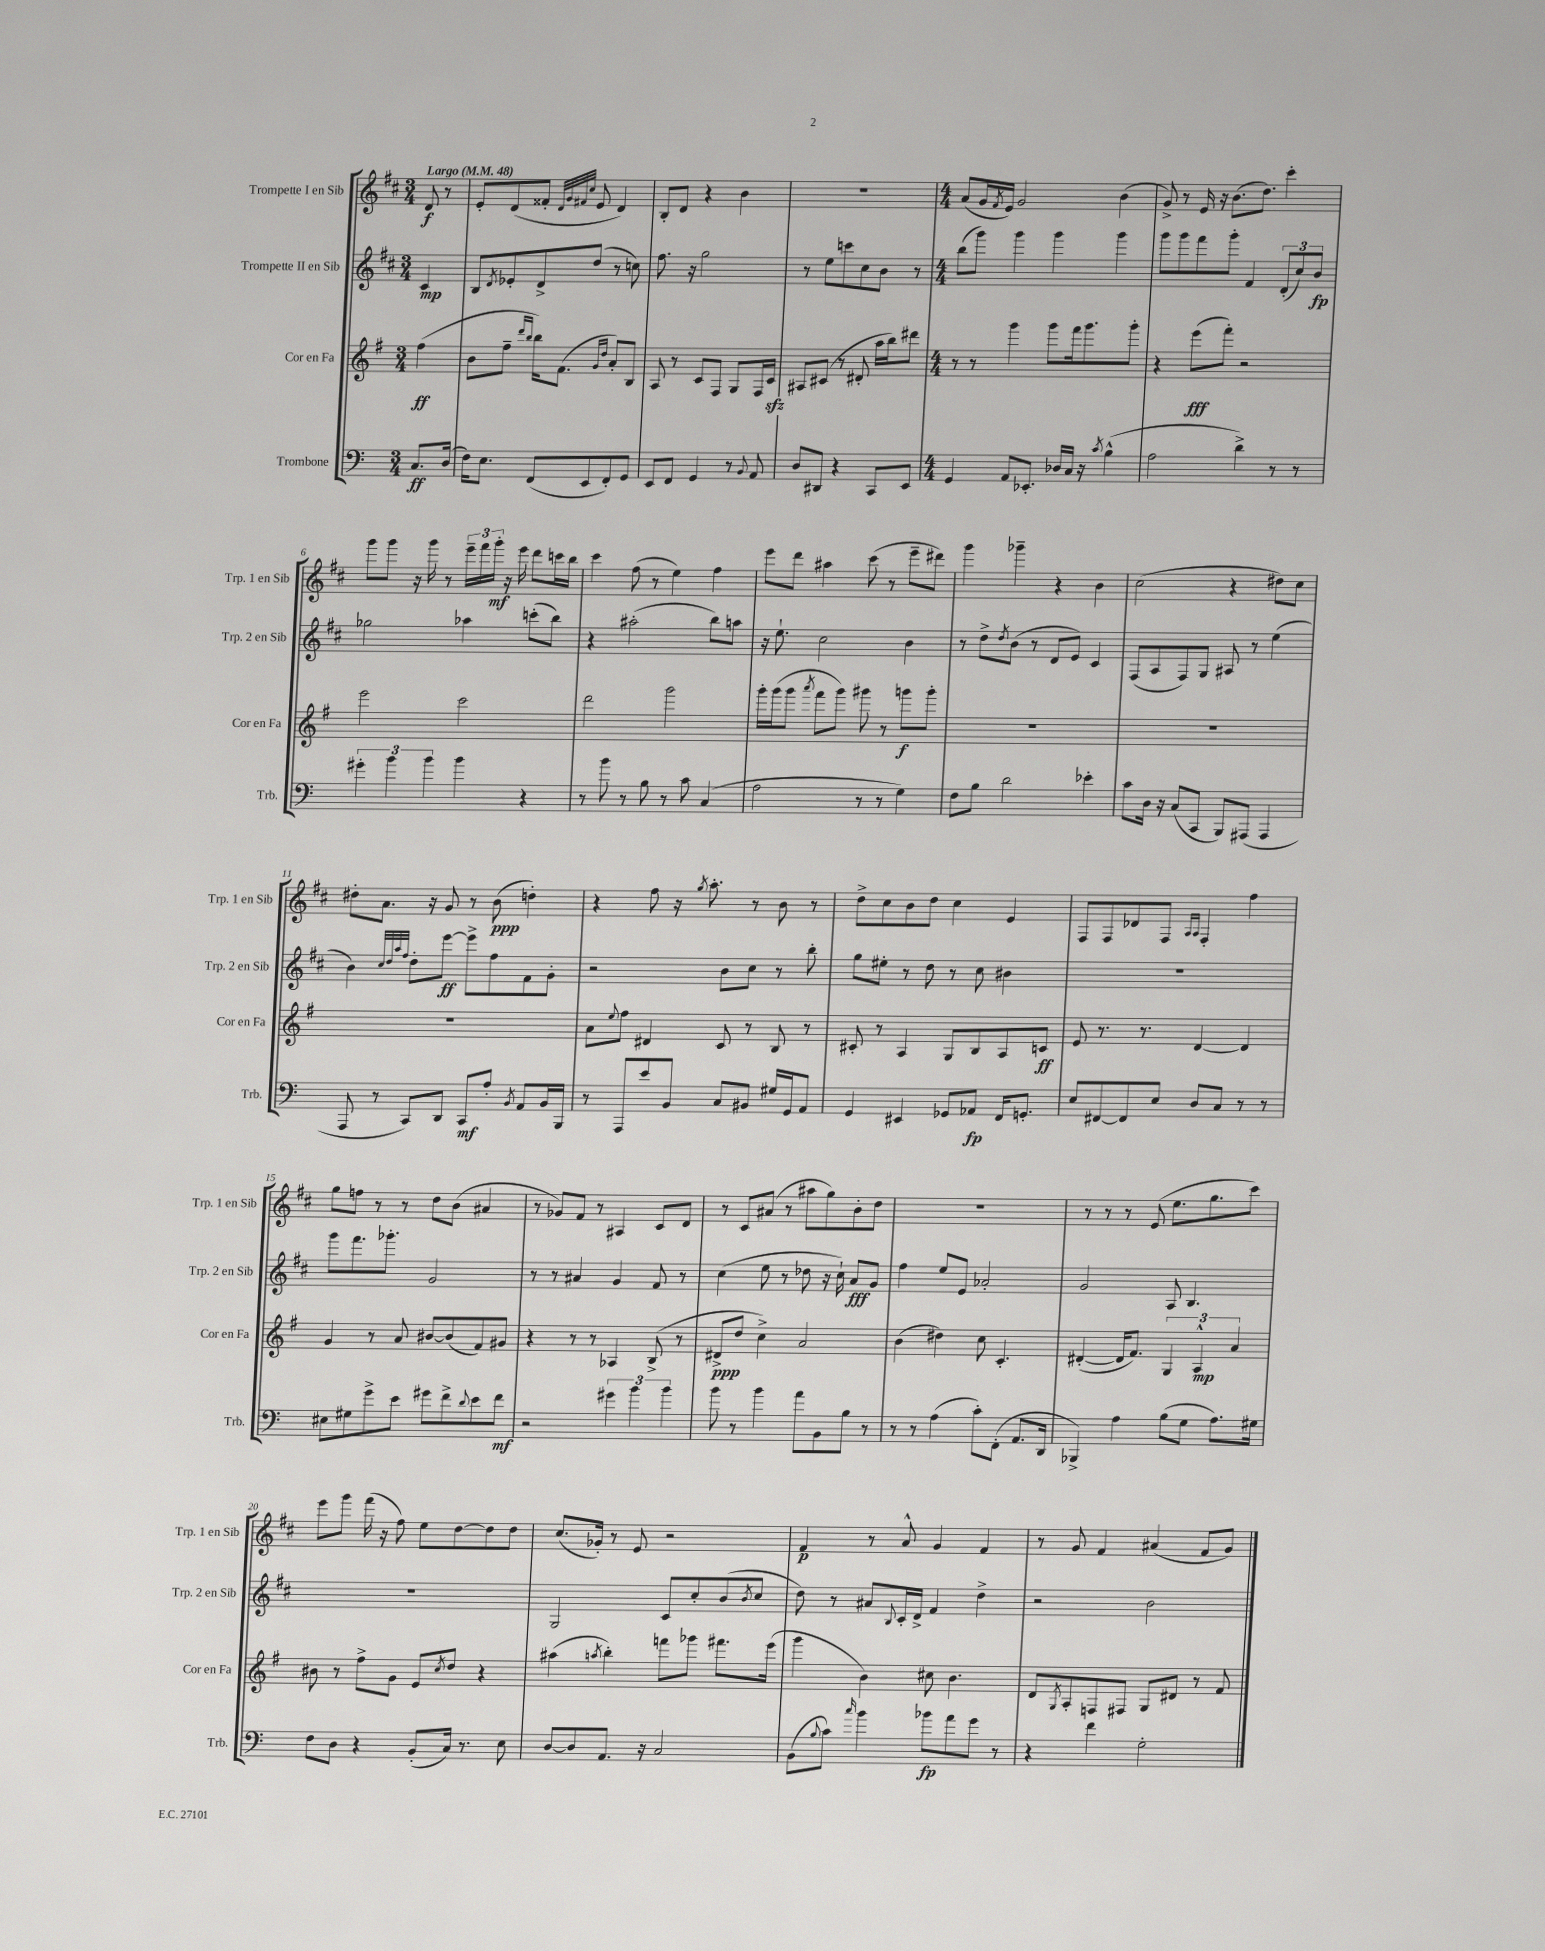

**kern	**dynam	**kern	**dynam	**kern	**dynam	**kern	**dynam
*part4	*part4	*part3	*part3	*part2	*part2	*part1	*part1
*staff4	*staff4	*staff3	*staff3	*staff2	*staff2	*staff1	*staff1
*I"Trombone	*	*I"Cor en Fa	*	*I"Trompette II en Sib	*	*I"Trompette I en Sib	*
*I'Trb.	*	*I'Cor en Fa	*	*I'Trp. 2 en Sib	*	*I'Trp. 1 en Sib	*
*clefF4	*	*clefG2	*	*clefG2	*	*clefG2	*
*k[]	*	*k[f#]	*	*k[f#c#]	*	*k[f#c#]	*
*M3/4	*	*M3/4	*	*M3/4	*	*M3/4	*
*MM48	*	*MM48	*	*MM48	*	*MM48	*
=	=	=	=	=	=	=	=
!	!	!	!	!	!	!LO:TX:a:B:t=Largo	!
8.C/L	ff	(4ff#\	ff	4c#/	mp	8d/	f
.	.	.	.	.	.	8r	.
(16D/Jk	.	.	.	.	.	.	.
=1	=1	=1	=1	=1	=1	=1	=1
16F\KL)	.	8b\L	.	8B/L	.	8e'/L	.
8.E\J	.	.	.	.	.	.	.
.	.	.	.	8qd/	.	.	.
.	.	8ff#~\J	.	8e-X'/	.	(8d/	.
.	.	16qqddd/LL	.	.	.	.	.
.	.	16qqbb/JJ	.	.	.	.	.
(8FF/L	.	16bb\KL)	.	8d^/	.	8f##X'/J	.
.	.	(8.f#\J	.	.	.	.	.
.	.	.	.	.	.	32qqd/LLL	.
.	.	.	.	.	.	32qqg/	.
.	.	.	.	.	.	32qqf#X/	.
.	.	.	.	.	.	32qqcc#/JJJ	.
8EE/	.	.	.	(8dd/J	.	8e/	.
.	.	16qqg/LL	.	.	.	.	.
.	.	16qqdd/JJ	.	.	.	.	.
8FF'/)	.	8a'/L)	.	8r	.	4d/)	.
8GG/J	.	8B/J	.	8ccn\)	.	.	.
=2	=2	=2	=2	=2	=2	=2	=2
8EE/L	.	8A/	.	8.ff#\	.	8B'/L	.
8FF/J	.	8r	.	.	.	8d/J	.
.	.	.	.	16r	.	.	.
4GG/	.	8c/L	.	2gg\	.	4r	.
.	.	8F#/J	.	.	.	.	.
8r	.	8G/L	.	.	.	4b\	.
8qqBB/	.	.	.	.	.	.	.
8AA/	.	16F#/L	.	.	.	.	.
.	.	16czz/JJ	.	.	.	.	.
=3	=3	=3	=3	=3	=3	=3	=3
8D/L	.	8A#X/L	.	8r	.	2.r	.
8DD#X/J	.	(8c#X/J	.	8ee\L	.	.	.
4r	.	8r	.	8cccn\	.	.	.
.	.	8d#X'/	.	8cc#\	.	.	.
8CC/L	.	16aa\LL	.	8b\J	.	.	.
.	.	16bb\J)	.	.	.	.	.
8EE/J	.	8ddd#X\J	.	8r	.	.	.
=4	=4	=4	=4	=4	=4	=4	=4
*M4/4	*	*M4/4	*	*M4/4	*	*M4/4	*
4GG/	.	8r	.	(8bb\L	.	(8a/L	.
.	.	8r	.	8ggg\J)	.	16g/L	.
.	.	.	.	.	.	8qf#/	.
.	.	.	.	.	.	16e/JJ)	.
8AA/L	.	4ggg\	.	4ggg\	.	2g/	.
8.EE-X'/J	.	.	.	.	.	.	.
.	.	8ggg\L	.	4ggg\	.	.	.
16D-X/LL	.	.	.	.	.	.	.
16C/JJ	.	16fff#\k	.	.	.	.	.
16r	.	8.ggg\	.	.	.	.	.
8qc/	.	.	.	.	.	.	.
(4B^^\	.	.	.	4ggg\	.	(4b\	.
.	.	8ggg'\J	.	.	.	.	.
=5	=5	=5	=5	=5	=5	=5	=5
2A\	.	4r	.	8ggg\L	.	8g^/)	.
.	.	.	.	8ggg\	.	8r	.
.	.	(8eee\L	fff	8fff#\	.	16e/	.
.	.	.	.	.	.	16r	.
.	.	8fff#'\J)	.	8ggg'\J	.	(8.b\L	.
4d^\)	.	2r	.	4f#/	.	.	.
.	.	.	.	.	.	8.dd\J)	.
8r	.	.	.	(12d'/L	.	4ccc#'\	.
.	.	.	.	12cc#/)	.	.	.
8r	.	.	.	.	.	.	.
.	.	.	.	12b/J	fp	.	.
!!LO:LB:g=z
=6	=6	=6	=6	=6	=6	=6	=6
6g#X'\	.	2eee\	.	2gg-X\	.	8ggg\L	.
.	.	.	.	.	.	8ggg\J	.
6b\	.	.	.	.	.	.	.
.	.	.	.	.	.	16r	.
.	.	.	.	.	.	16ggg\	.
6b\	.	.	.	.	.	.	.
.	.	.	.	.	.	8r	.
4b\	.	2ccc\	.	4aa-X\	.	24eee~\LL	.
.	.	.	.	.	.	24fff#\	.
.	.	.	.	.	.	24ggg'\JJ	mf
.	.	.	.	.	.	16r	.
.	.	.	.	.	.	16eee\	.
4r	.	.	.	(8cccn'\L	.	8ddd\L	.
.	.	.	.	8bb\J)	.	16cccn\L	.
.	.	.	.	.	.	16bb\JJ	.
=7	=7	=7	=7	=7	=7	=7	=7
8r	.	2ddd\	.	4r	.	4ccc#\	.
8b\	.	.	.	.	.	.	.
8r	.	.	.	(2aa#X'\	.	(8ff#\	.
8B\	.	.	.	.	.	8r	.
8r	.	2ggg\	.	.	.	4ee\)	.
8c\	.	.	.	.	.	.	.
(4C/	.	.	.	8bb\L)	.	4ff#\	.
.	.	.	.	8aan\J	.	.	.
=8	=8	=8	=8	=8	=8	=8	=8
2A\	.	16ggg'\LL	.	16r	.	8eee\L	.
.	.	(16ggg\J	.	8.ee`\	.	.	.
.	.	8ggg\J	.	.	.	8ddd\J	.
.	.	8qaaa/	.	.	.	.	.
.	.	8fff#\L	.	2cc#\	.	4aa#X\	.
.	.	8ggg\J)	.	.	.	.	.
8r	.	8ggg#X\	.	.	.	(8ccc#\	.
8r	.	8r	.	.	.	8r	.
4G\)	.	8gggn\L	f	4b\	.	8eee~\L	.
.	.	8ggg'\J	.	.	.	8ddd#X\J)	.
=9	=9	=9	=9	=9	=9	=9	=9
8F\L	.	1r	.	8r	.	4ggg\	.
8B\J	.	.	.	8dd^\L	.	.	.
.	.	.	.	8qdd/	.	.	.
2d\	.	.	.	(8b\J	.	4ggg-X~\	.
.	.	.	.	8r	.	.	.
.	.	.	.	8d/L	.	4r	.
.	.	.	.	8e/J)	.	.	.
4e-X'\	.	.	.	4c#/	.	4b\	.
=10	=10	=10	=10	=10	=10	=10	=10
8c\L	.	1r	.	(8F#/L	.	(2cc#\	.
16D\Jk	.	.	.	8A/	.	.	.
16r	.	.	.	.	.	.	.
(8C/L	.	.	.	8F#/)	.	.	.
8CC/J	.	.	.	8G/J	.	.	.
8BBB/L)	.	.	.	8A#X/	.	4r	.
(8AAA#X/J	.	.	.	8r	.	.	.
4AAA#/	.	.	.	(4ee\	.	8dd#X\L)	.
.	.	.	.	.	.	8cc#\J	.
!!LO:LB:g=z
=11	=11	=11	=11	=11	=11	=11	=11
8AAA/	.	1r	.	4b\)	.	8dd#X'\L	.
8r	.	.	.	.	.	8.a\J	.
.	.	.	.	32qqcc#/LLL	.	.	.
.	.	.	.	32qqdd/	.	.	.
.	.	.	.	32qqaa/	.	.	.
.	.	.	.	32qqff#/JJJ	.	.	.
8CC/L)	.	.	.	8dd'\L	.	.	.
.	.	.	.	.	.	16r	.
8DD/J	.	.	.	[8eee\J	ff	8g/	.
8CC/L	mf	.	.	8eee^\L]	.	8r	.
8A'/J	.	.	.	8ff#\	.	(8b\	ppp
8qBB/	.	.	.	.	.	.	.
8AA/L	.	.	.	8f#\	.	4ddn'\)	.
16BB/L	.	.	.	8g'\J	.	.	.
16BBB/JJ	.	.	.	.	.	.	.
=12	=12	=12	=12	=12	=12	=12	=12
8r	.	8a\L	.	2r	.	4r	.
.	.	8qqee/	.	.	.	.	.
8AAA/L	.	8ff#\J	.	.	.	.	.
8e/	.	4d#X/	.	.	.	8ff#\	.
8BB/J	.	.	.	.	.	16r	.
.	.	.	.	.	.	8qgg/	.
.	.	.	.	.	.	8.aa'\	.
8C/L	.	8c/	.	8b\L	.	.	.
8BB#X/J	.	8r	.	8cc#\J	.	8r	.
16G#X/LL	.	8B/	.	8r	.	8b\	.
16GG/J	.	.	.	.	.	.	.
8AA/J	.	8r	.	8bb'\	.	8r	.
=13	=13	=13	=13	=13	=13	=13	=13
4GG/	.	8c#X'/	.	8gg\L	.	8dd^\L	.
.	.	8r	.	8ee#X'\J	.	8cc#\	.
4EE#X/	.	4A/	.	8r	.	8b\	.
.	.	.	.	8dd\	.	8dd\J	.
8GG-X/L	.	8G/L	.	8r	.	4cc#\	.
8AA-X/J	fp	8B/	.	8cc#\	.	.	.
16FF/KL	.	8A/	.	4b#X\	.	4e/	.
8.GGn'/J	.	.	.	.	.	.	.
.	.	8cn/J	ff	.	.	.	.
=14	=14	=14	=14	=14	=14	=14	=14
8E/L	.	8e/	.	1r	.	8F#/L	.
[8FF#X/	.	8.r	.	.	.	8F#/	.
8FF#/]	.	.	.	.	.	8d-X/	.
.	.	8.r	.	.	.	.	.
8E/J	.	.	.	.	.	8F#/J	.
.	.	.	.	.	.	16qqA/LL	.
.	.	.	.	.	.	16qqA/JJ	.
8D/L	.	[4d/	.	.	.	4F#'/	.
8C/J	.	.	.	.	.	.	.
8r	.	4d/]	.	.	.	4ff#\	.
8r	.	.	.	.	.	.	.
!!LO:LB:g=z
=15	=15	=15	=15	=15	=15	=15	=15
8E#X\L	.	4g/	.	8ggg\L	.	8gg\L	.
8G#X\	.	.	.	8.fff#\	.	8ffn\J	.
8g^\	.	8r	.	.	.	8r	.
.	.	.	.	8.ggg-X'\J	.	.	.
8e\J	.	8a/	.	.	.	8r	.
8g#X\L	.	[8b#X/L	.	2g/	.	8dd\L	.
8f^\	.	(8b#/]	.	.	.	(8b\J	.
8qqd/	.	.	.	.	.	.	.
8e\	.	8f#/)	.	.	.	4a#X/	.
8f\J	mf	8g#X/J	.	.	.	.	.
=16	=16	=16	=16	=16	=16	=16	=16
2r	.	4r	.	8r	.	8r	.
.	.	.	.	8r	.	8g-X/L)	.
.	.	8r	.	4a#X/	.	8f#/J	.
.	.	8r	.	.	.	8r	.
6g#X\	.	4A-X/	.	4g/	.	4A#X/	.
6b\	.	.	.	.	.	.	.
.	.	(8B^/	.	8f#/	.	8c#/L	.
6b\	.	.	.	.	.	.	.
.	.	8r	.	8r	.	8d/J	.
=17	=17	=17	=17	=17	=17	=17	=17
8b\	.	8d#X^/L	ppp	(4cc#\	.	8r	.
8r	.	8dd/J	.	.	.	8c#/L	.
4b\	.	4cc^\)	.	8ee\	.	(8a#X/J	.
.	.	.	.	8r	.	8r	.
8a\L	.	2a/	.	8dd-X\	.	8aa#X\L	.
8BB\	.	.	.	16r	.	8gg\)	.
.	.	.	.	16cc#`\)	.	.	.
8B\J	.	.	.	8a/L	fff	8b'\	.
8r	.	.	.	8g/J	.	8dd\J	.
=18	=18	=18	=18	=18	=18	=18	=18
8r	.	(4b\	.	4ff#\	.	1r	.
8r	.	.	.	.	.	.	.
(4A\	.	4dd#X\)	.	8ee/L	.	.	.
.	.	.	.	8e/J	.	.	.
8c'\L)	.	8cc\	.	2a-X'/	.	.	.
(8FF'\J	.	4.c'/	.	.	.	.	.
8.AA/L	.	.	.	.	.	.	.
16DD/Jk	.	.	.	.	.	.	.
=19	=19	=19	=19	=19	=19	=19	=19
4BBB-X^/)	.	([4d#X'/	.	2g/	.	8r	.
.	.	.	.	.	.	8r	.
4A\	.	16d#/KL]	.	.	.	8r	.
.	.	8.f#/J)	.	.	.	.	.
.	.	.	.	.	.	(8e/	.
(8B\L	.	6G/	.	8A/	.	8.ee\L	.
8G\J	.	.	.	4.B/	.	.	.
.	.	6A^^/	mp	.	.	.	.
.	.	.	.	.	.	8.gg\	.
8.A\L)	.	.	.	.	.	.	.
.	.	6a/	.	.	.	.	.
.	.	.	.	.	.	8ccc#\J)	.
16G#X\Jk	.	.	.	.	.	.	.
!!LO:LB:g=z
=20	=20	=20	=20	=20	=20	=20	=20
8F\L	.	8b#X\	.	1r	.	8eee\L	.
8D\J	.	8r	.	.	.	8ggg\J	.
4r	.	8ff#^\L	.	.	.	(16fff#\	.
.	.	.	.	.	.	16r	.
.	.	8g\J	.	.	.	8ff#\)	.
(8BB'/L	.	8e/L	.	.	.	8ee\L	.
.	.	8qcc/	.	.	.	.	.
16C/Jk)	.	8dd/J	.	.	.	[8dd\	.
8.r	.	.	.	.	.	.	.
.	.	4r	.	.	.	8dd\]	.
8E\	.	.	.	.	.	8dd\J	.
=21	=21	=21	=21	=21	=21	=21	=21
[8D/L	.	(4aa#X\	.	2G/	.	(8.cc#/L	.
8D/]	.	.	.	.	.	.	.
.	.	.	.	.	.	16g-X'/Jk)	.
.	.	8qaan/	.	.	.	.	.
8.AA/J	.	4bb'\)	.	.	.	8r	.
.	.	.	.	.	.	8e/	.
16r	.	.	.	.	.	.	.
2C/	.	8fffn\L	.	8c#/L	.	2r	.
.	.	8ggg-X\J	.	8cc#'/	.	.	.
.	.	8.fff#X\L	.	(8b/	.	.	.
.	.	.	.	8qb/	.	.	.
.	.	.	.	8cc#/J	.	.	.
.	.	(16eee\Jk	.	.	.	.	.
=22	=22	=22	=22	=22	=22	=22	=22
(8BB\L	.	4ggg\	.	8dd\)	.	4f#/	p
8qqB/	.	.	.	.	.	.	.
8c\J)	.	.	.	8r	.	.	.
16qqcc/	.	.	.	.	.	.	.
4b\	.	4b\)	.	8a#X/L	.	8r	.
.	.	.	.	8qqB/	.	.	.
.	.	.	.	16c#'/L	.	8a^^/	.
.	.	.	.	16d^/JJ	.	.	.
8b-X\L	fp	8cc#X\	.	4f#/	.	4g/	.
8a\	.	4.b\	.	.	.	.	.
8g\J	.	.	.	4dd^\	.	4f#/	.
8r	.	.	.	.	.	.	.
=23	=23	=23	=23	=23	=23	=23	=23
4r	.	8d/L	.	2r	.	8r	.
.	.	8qG/	.	.	.	.	.
.	.	8A'/	.	.	.	8g/	.
4f\	.	8Fn/	.	.	.	4f#/	.
.	.	8F#X/J	.	.	.	.	.
2G'\	.	8G/L	.	2b\	.	(4a#X/	.
.	.	8d#X/J	.	.	.	.	.
.	.	8r	.	.	.	8f#/L	.
.	.	8f#/	.	.	.	8g/J)	.
==	==	==	==	==	==	==	==
*-	*-	*-	*-	*-	*-	*-	*-
